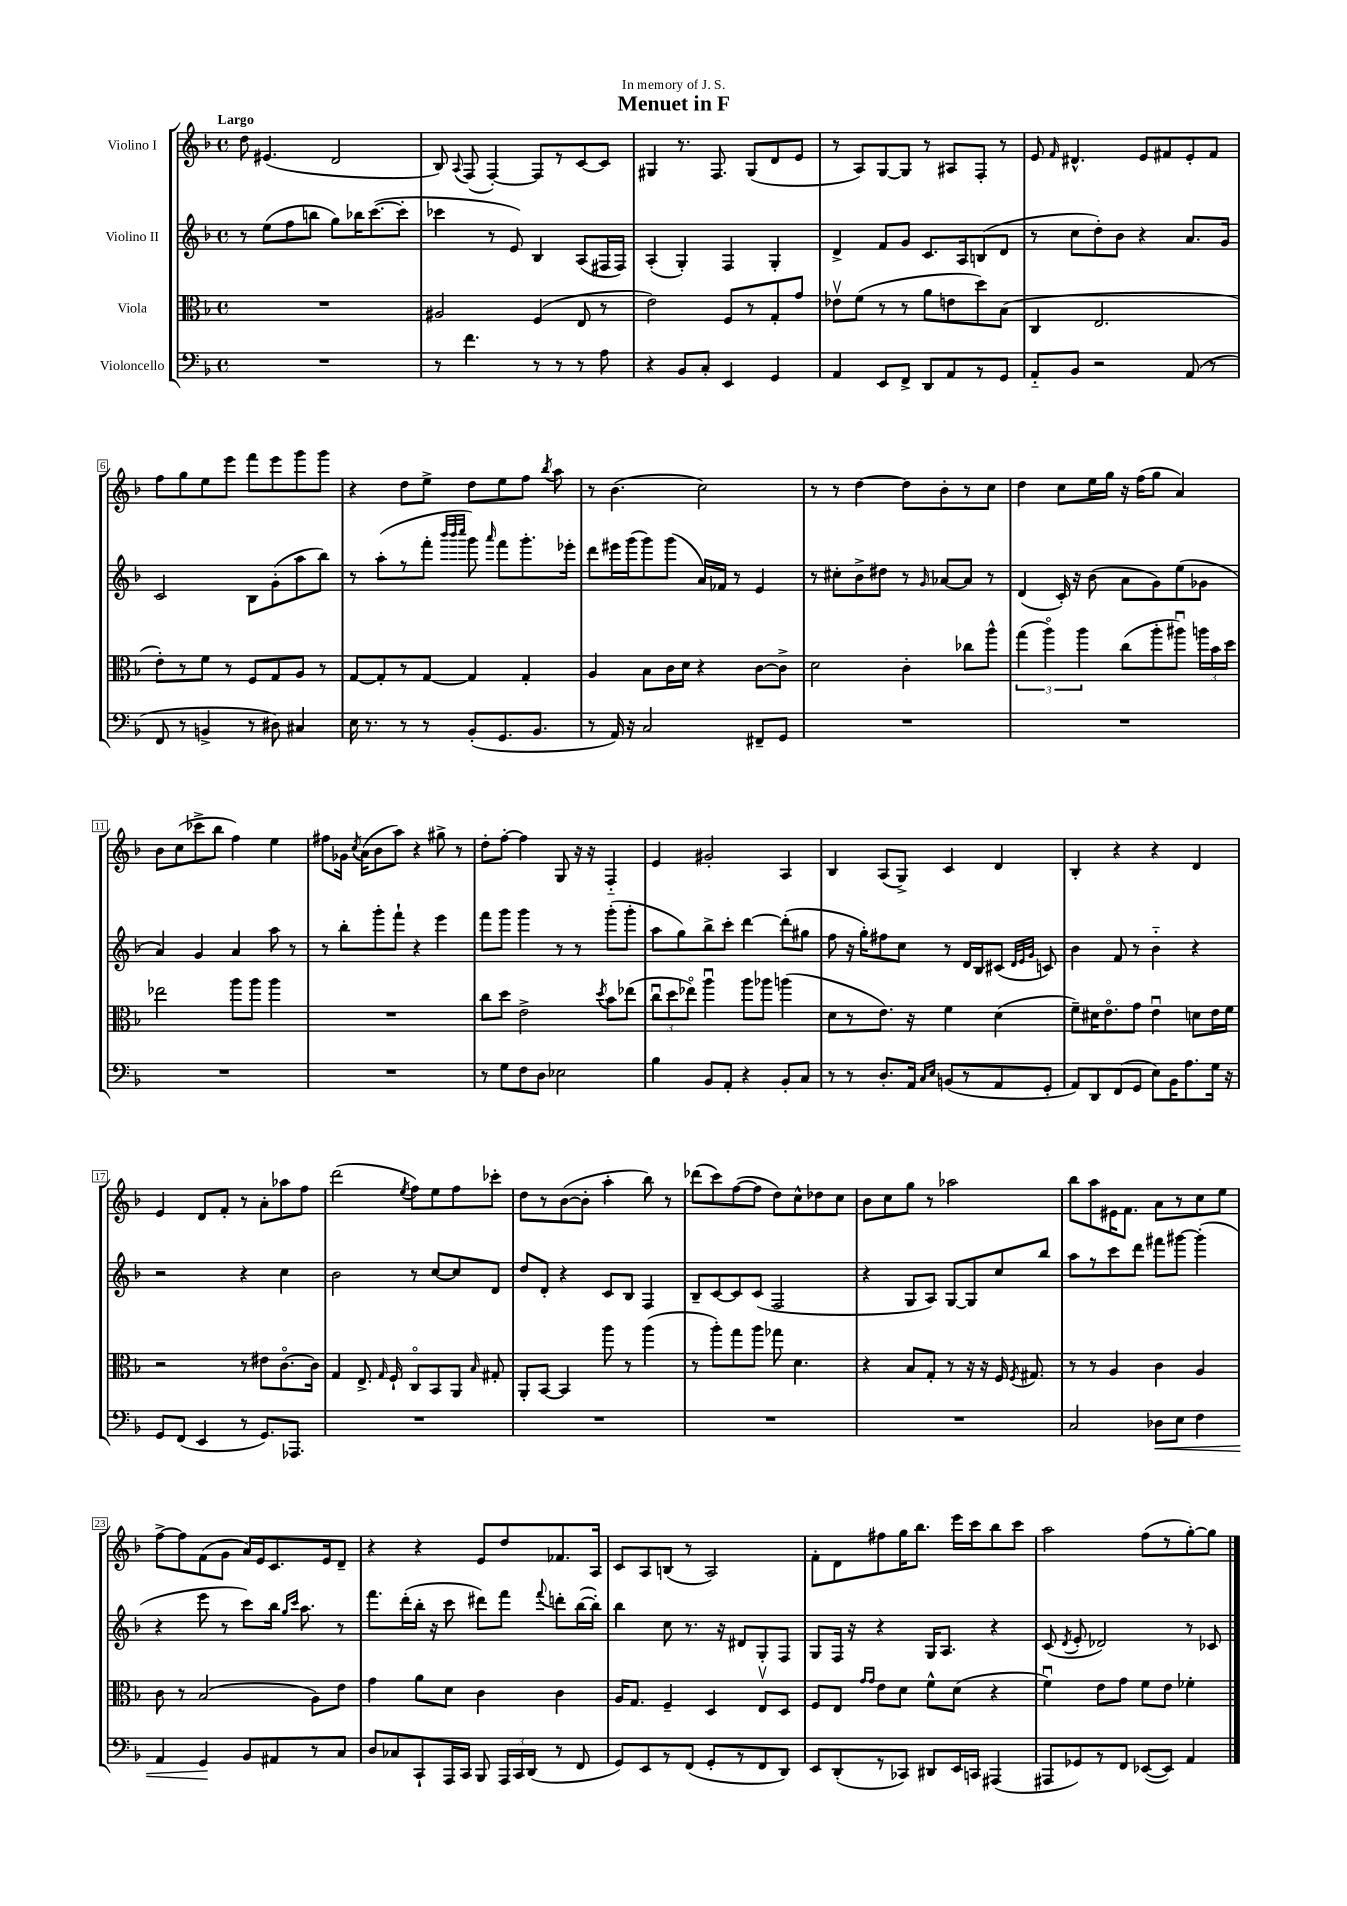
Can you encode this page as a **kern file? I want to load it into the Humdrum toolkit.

**kern	**kern	**kern	**kern
*staff4	*staff3	*staff2	*staff1
*clefF4	*clefC3	*clefG2	*clefG2
*k[b-]	*k[b-]	*k[b-]	*k[b-]
*M4/4	*M4/4	*M4/4	*M4/4
*met(c)	*met(c)	*met(c)	*met(c)
1r	1r	8r	8dd
.	.	(8ee	(4.e#
.	.	8ff	.
.	.	8bb	.
.	.	8gg)	2d
.	.	16bb-	.
.	.	([8.ccc	.
.	.	8ccc']	.
=	=	=	=
8r	2A#	4ccc-	8B-)
.	.	.	8qqA
4.f	.	.	(8F
.	.	8r	[4F')
.	.	8e)	.
8r	(4F	4B-	8F]
8r	.	.	8r
8r	8E	(8A	[8c
8A	8r	16F#	8c]
.	.	16F#)	.
=	=	=	=
4r	2e)	(4A'	4G#
8BB-	.	4G')	8.r
8C'	.	.	.
.	.	.	8.F
4EE	8F	4F	.
.	8r	.	(8G#
4GG	8G'	4G'	8d
.	8g	.	8e
=	=	=	=
4AA	8e-v	4d^	8r
.	(8f	.	8A)
8EE	8r	8f	[8G
8FF^	8r	8g	8G]
8DD	8a	8.c	8r
8AA	8e	.	8A#
.	.	16A	.
8r	8dd)	(8B	8F'
8GG	(8B-	8d	8r
=	=	=	=
8AA'~	4C	8r	8e
.	.	.	16qqf
8BB-	.	8cc	4.d#^^
2r	2.E	8dd')	.
.	.	8b-	.
.	.	4r	8e
.	.	.	8f#
(8AA	.	8.a	8e'
8r	.	.	8f#
.	.	16g	.
=	=	=	=
8FF	8e')	2c	8ff
8r	8r	.	8gg
4BB^	8f	.	8ee
.	8r	.	8eee
8r	8F	8B-	8fff
8D#)	8G	(8g'	8eee
4C#	8A	8aa	8ggg
.	8r	8bb-)	8ggg
=	=	=	=
16E	[8G	8r	4r
8.r	.	.	.
.	8G']	(8aa'	.
8r	8r	8r	8dd
8r	[8G	8fff'	8ee^
.	.	32qqbbb-	.
.	.	32qqbbb-	.
.	.	32qqcccc	.
(8BB-'	4G]	8ggg)	8dd
.	.	16qqaaa	.
8.GG	.	8fff	8ee
.	4G'	8.ggg'	8ff
8.BB-	.	.	.
.	.	.	8qbb-
.	.	.	8aa
.	.	16eee-'	.
=	=	=	=
8r	4A	8ddd	8r
16AA)	.	16eee#	(4.b-
16r	.	(16ggg	.
2C	8B-	8ggg)	.
.	16c	(8ggg	.
.	16d	.	.
.	4r	16a)	2cc)
.	.	16f-	.
.	.	8r	.
8FF#~	[8c	4e	.
8GG	8c^]	.	.
=	=	=	=
1r	2d	8r	8r
.	.	8cc#'	8r
.	.	8b-^	[4dd
.	.	8dd#	.
.	4c'	8r	8dd]
.	.	16qqg	.
.	.	[8a-	8b-'
.	8cc-	8a-]	8r
.	8aa^^	8r	8cc
=	=	=	=
1r	(6gg	(4d	4dd
.	6aao)	.	.
.	.	16c')	8cc
.	.	16r	.
.	6aa	.	.
.	.	(8b-	16ee
.	.	.	16gg
.	(8cc	8a	16r
.	.	.	(16ff
.	8aa'	8g)	8gg
.	8aa#u)	(8ee	4a)
.	24aa	8g-	.
.	24b-	.	.
.	24dd	.	.
=	=	=	=
1r	2ee-	4a)	8b-
.	.	.	(8cc
.	.	4g	8ccc-^
.	.	.	8bb-
.	8aa	4a	4ff)
.	8aa	.	.
.	4aa	8aa	4ee
.	.	8r	.
=	=	=	=
1r	1r	8r	8ff#
.	.	8bb-'	16g-
.	.	.	8qcc
.	.	.	(16a
.	.	8ggg'	8b-
.	.	8fff`	8aa)
.	.	4r	4r
.	.	4eee	8gg#^
.	.	.	8r
=	=	=	=
8r	8cc	8fff	8dd'
8G	8dd	8ggg	[8ff'
8F	2e^	4ggg	4ff]
8D	.	.	.
2E-	.	8r	8G
.	.	8r	16r
.	.	.	16r
.	8qdd	.	.
.	8b-	(8ggg'	4F'~
.	(8ee-	8ggg'	.
=	=	=	=
4B-	12ccu	8aa	4e
.	12dd	.	.
.	.	8gg)	.
.	12ee-o)	.	.
8BB-	4aau	8bb-^	2g#'
8AA'	.	8ccc'	.
4r	8aa	[4ddd	.
.	8aa-	.	.
8BB-'	(4aa	(8ddd']	4A
8C	.	8gg#	.
=	=	=	=
8r	8d	8ff	4B-
8r	8r	16r	.
.	.	16gg')	.
8.D'	8.e)	8ff#	(8A
.	.	8cc	8G^)
16AA	16r	.	.
16qqC	.	.	.
16qqE	.	.	.
(8BB	4f	8r	4c
8r	.	16d	.
.	.	16B-	.
8AA	(4d	(8c#	4d
.	.	32qqd	.
.	.	32qqe	.
.	.	32qqg	.
8GG'	.	8c)	.
=	=	=	=
8AA)	8f~)	4b-	4B-'
8DD	16d#	.	.
.	8.eo	.	.
(8FF	.	8f	4r
8GG	8g	8r	.
8E)	4eu	4b-'~	4r
16BB-	.	.	.
8.A	.	.	.
.	8d	4r	4d
16G	16e	.	.
16r	16f	.	.
=	=	=	=
8GG	2r	2r	4e
(8FF	.	.	.
4EE	.	.	8d
.	.	.	8f'
8r	8r	4r	8r
8.GG)	8e#	.	8a'
.	[8.co	4cc	8aa-
8.AAA-	.	.	.
.	.	.	8ff
.	16c]	.	.
=	=	=	=
1r	4G	2b-	(2ddd
.	8.E^	.	.
.	16qqG	.	.
.	16F`	.	.
.	.	.	8qee
.	8Co	8r	8ff)
.	8BB-	[8cc	8ee
.	8AA	8cc]	8ff
.	16qqB-	.	.
.	8G#'	8d	8ccc-'
=	=	=	=
1r	8AA'	8dd	8dd
.	[8BB-	8d'	8r
.	4BB-]	4r	([8b-
.	.	.	8b-']
.	8aa	8c	4aa'
.	8r	8B-	.
.	(4aa	4F	8bb-)
.	.	.	8r
=	=	=	=
1r	8r	8B-~	(8ddd-
.	8aa')	[8c	8ccc)
.	8gg	8c]	([8ff
.	8aa	(8c	8ff]
.	8gg-	2F	8dd)
.	4.d	.	8cc^^
.	.	.	8dd-
.	.	.	8cc
=	=	=	=
1r	4r	4r	8b-
.	.	.	8cc
.	8B-	8G	8gg
.	8G'	8A)	8r
.	8r	[8G	2aa-
.	16r	8G]	.
.	16r	.	.
.	16F	8cc	.
.	8qF	.	.
.	8.G#	.	.
.	.	8bb-	.
=	=	=	=
2C	8r	8aa	8bb-
.	8r	8r	8aa
.	4A	8ccc	16e#
.	.	.	8.f
.	.	8ddd	.
8D-	4c	8fff#	8a
8E	.	[8ggg#	8r
4F	4A	(4ggg#']	8cc
.	.	.	8ee
=	=	=	=
4AA	8c	4r	[8ff^
.	8r	.	8ff]
4GG	(2B-	8eee	(8f
.	.	8r	8g
8BB-	.	8ccc)	16a)
.	.	.	16e
8AA#	.	16bb-	8.c
.	.	16qqgg	.
.	.	16qqccc	.
.	.	8.aa	.
8r	8A)	.	.
.	.	.	16e
8C	8e	8r	8d~
=	=	=	=
8D	4g	8.fff	4r
8C-	.	.	.
.	.	(16ddd'	.
8CC`	8a	16bb-'	4r
.	.	16r	.
16AAA	8d	8ccc	.
16CC	.	.	.
8BBB-	4c	8ddd#)	8e
24AAA	.	8fff	8dd
24CC	.	.	.
(24DD	.	.	.
.	.	8qqfff	.
8r	4c	8ddd'	8.f-
8FF	.	([16bb-	.
.	.	16bb-'])	16A
=	=	=	=
8GG)	16A	4bb-	8c
.	8.G	.	.
8EE	.	.	8A
8r	4F~	8cc	(8B
(8FF	.	8.r	8r
8GG'	4D	.	2A)
.	.	16r	.
8r	.	8d#	.
8FF	8Ev	8G'	.
8DD)	8D	8F	.
=	=	=	=
8EE	8F	8G	8f'
(8DD'	8E	16F	8d
.	.	16r	.
.	16qqg	.	.
.	16qqg	.	.
8r	8e	4r	8ff#
8CC-)	8d	.	16gg
.	.	.	8.bb-
8DD#	8f^^	16G	.
.	.	8.A	.
16EE	(8d	.	16eee
16CC	.	.	16ccc
(4AAA#	4r	4r	8bb-
.	.	.	8ccc
=	=	=	=
8AAA#	4fu)	(8c	2aa
.	.	8qd	.
8GG-)	.	8e'	.
8r	8e	2d-)	.
8FF	8g	.	.
([8EE-	8f	.	(8ff
8EE-])	8e	.	8r
4AA	4f-'	8r	[8gg')
.	.	8c-	8gg]
==	==	==	==
*-	*-	*-	*-
